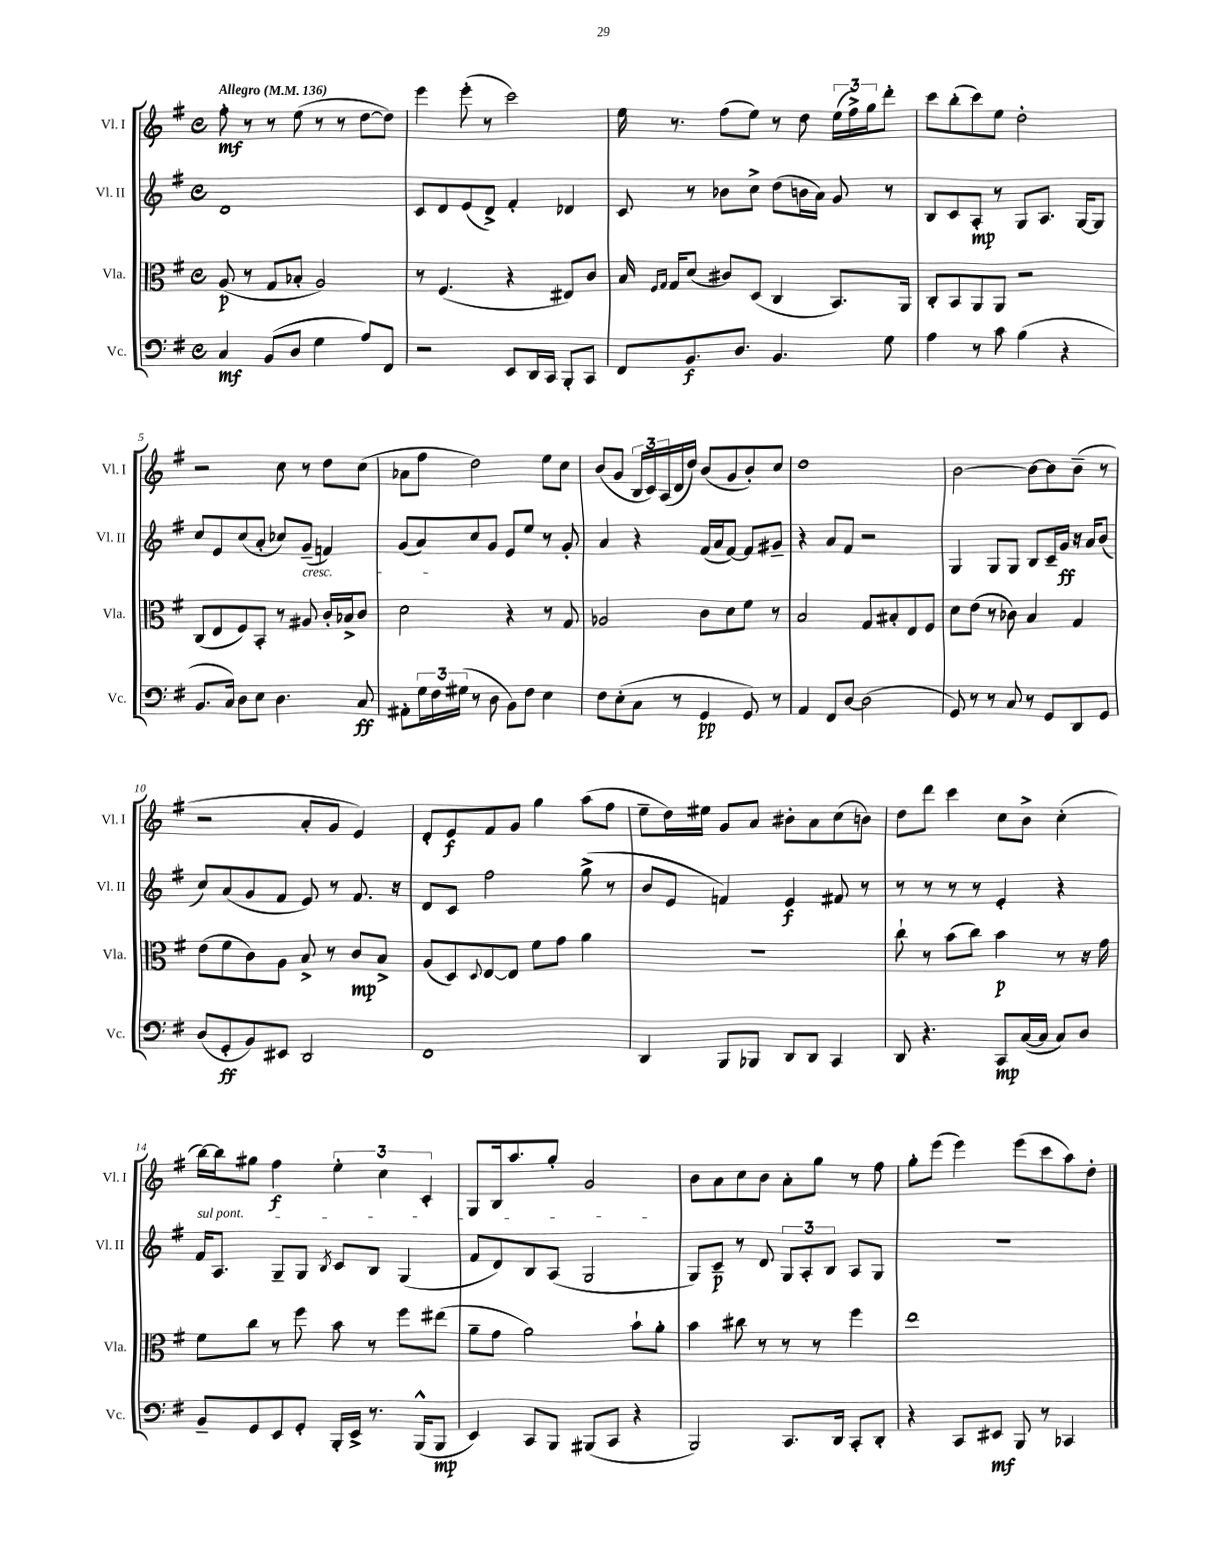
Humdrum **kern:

**kern	**kern	**kern	**kern
*staff4	*staff3	*staff2	*staff1
*clefF4	*clefC3	*clefG2	*clefG2
*k[f#]	*k[f#]	*k[f#]	*k[f#]
*M4/4	*M4/4	*M4/4	*M4/4
*met(c)	*met(c)	*met(c)	*met(c)
*MM136	*MM136	*MM136	*MM136
4C/	(8A/	1d	8ff#'\
.	8r	.	8r
(8BB/L	8G/L	.	8r
8D/J	8B-'/J	.	(8ee\
4G\	2A/)	.	8r
.	.	.	8r
8A/L)	.	.	[8dd\L
8FF#/J	.	.	8dd\]J)
=	=	=	=
2r	8r	8c/L	4eee\
.	(4.F#/	8d/	.
.	.	(8e/	(8eee'\
.	.	8d^/J)	8r
8EE/L	4r	4f#'/	2ccc\)
16DD/L	.	.	.
16CC/JJ	.	.	.
8BBB'/L	8E#/L)	4d-/	.
8CC/J	8c/J	.	.
=	=	=	=
8FF#/L	16B/	8c/	16ee\
.	16qqF#/LL	.	.
.	16qqG/JJ	.	.
.	16G/LK	.	8.r
8.BB/	(8d/J	8r	.
.	8c#/L)	8b-\L	(8ff#\L
8.D/J	.	.	.
.	(8D/J	8cc^\J	8ee\J)
4.BB/	4C/	(8dd\L	8r
.	.	16b\L	8dd\
.	.	16a\JJ)	.
.	8.BB/L)	8g/	(24ee\LL
.	.	.	24ff#^\)
.	.	.	24gg\J
8G\	.	8r	8ddd'\J
.	16AA/Jk	.	.
=	=	=	=
4A\	8C'/L	8B/L	8ccc\L
.	8BB/	8c/	(8bb'\
8r	8AA/	8A'/J	8ccc\)
8c\	8AA/J	8r	8ee\J
(4B\	2r	8G/L	2dd'\
.	.	8.A/J	.
4r	.	.	.
.	.	[16G/LK	.
.	.	8G/]J	.
=	=	=	=
8.BB/L	(8C/L	8cc/L	2r
.	8E/	8e/	.
16C/Jk)	.	.	.
8D\L	8F#/)	(8cc/	.
8E\J	8BB'/J	8a'/J	.
4.D\	8r	8cc-/L)	8cc\
.	8A#/	(8g~/J	8r
.	16c'/LL	4f/)	8dd\L
.	16B-^/J	.	.
8C/	8c/J	.	(8cc\J
=	=	=	=
8AA#'\L	2d\	(8g/L	8a-\L
24G\L	.	8a/)	8ff#\J
24F#\	.	.	.
(24G#\JJ	.	.	.
8r	.	8cc/	2dd\)
8D\	.	8g/J	.
8BB\L)	4r	8e/L	.
8F#\J	.	8ee/J	.
4E\	8r	8r	8ee\L
.	8G/	8g'/	8cc\J
=	=	=	=
8F#\L	2A-/	4a/	(8b/L
(8E'\	.	.	8g/J
8C\J	.	4r	24B/LL
.	.	.	24c/)
.	.	.	(24A/
8r	.	.	16d/
.	.	.	16dd/JJ)
4GG/	8c\L	(16f#/LL	(8b/L
.	.	16a/J	.
.	8d\	[8f#/J)	8g/
8GG/)	8f#\J	8f#/]L	8b'/)
8r	8r	8g#~/J	8cc/J
=	=	=	=
4AA/	2B/	4r	1dd
8FF#/L	.	8a/L	.
[8D/J	.	8f#/J	.
(2D\]	8G/L	2r	.
.	8B#'/	.	.
.	8E/	.	.
.	8F#/J	.	.
=	=	=	=
8GG/)	8d\L	4G/	[2b\
8r	(8e\J	.	.
8r	8r	8G/L	.
8C/	8c-\)	8G/J	.
8r	4B/	8B/L	8b\_L
8GG/L	.	16c~/L	8b\]
.	.	16g/JJ	.
8DD/	4G/	16r	(8b~\J
.	.	16a/LK	.
8GG/J	.	(8b/J	8r
=	=	=	=
(8D/L	(8e\L	8cc/L)	2r
8GG'/	8f#\	(8a/	.
8BB/)	8c\)	8g/	.
8EE#/J	8A\J	8f#/J	.
2DD/	8B^/	8e/)	8a'/L
.	8r	8r	8g/J
.	8c/L	8.f#/	4e/)
.	8B^/J	.	.
.	.	16r	.
=	=	=	=
1FF#	(8A/L	8d/L	8d'/L
.	8D/)	8c/J	8e/
.	8qqD/	.	.
.	[8E/	2ff#\	8f#/
.	8E/]J	.	8g/J
.	8f#\L	.	4gg\
.	8g\J	.	.
.	4a\	(8gg^\	(8aa\L
.	.	8r	8ff#\J
=	=	=	=
4DD/	1r	8b/L	8ee~\L
.	.	8e/J	16dd\L)
.	.	.	16ee#\JJ
8BBB/L	.	4f/)	8g/L
8BBB-/J	.	.	8a/J
8DD/L	.	4e/	8b#'\L
8DD/J	.	.	8a\
4CC/	.	8f#/	(8cc\
.	.	8r	8b\J)
=	=	=	=
8DD/	8cc`\	8r	8dd\L
4.r	8r	8r	8ddd\J
.	(8b\L	8r	4ccc\
.	8cc\J)	8r	.
8CC/L	4b\	4e'/	8cc\L
([16C/L	.	.	8b^\J
16C/]JJ	.	.	.
8C/L)	8r	4r	(4cc'\
8D/J	16r	.	.
.	16g\	.	.
=	=	=	=
8BB~/L	8f#\L	16f#/LK	[16bb\LL)
.	.	8.A/J	16bb\]J
8GG/	8cc\J	.	8gg#\J
8EE/	8r	8G~/L	4ff#\
8GG'/J	8ff#\	8G/J	.
.	.	8qB/	.
16BBB'/LL	8b\	8c/L	6ee'\
16EE^/JJ	.	.	.
8.r	8r	8B/J	.
.	.	.	6cc\
.	8ff#\L	(4G/	.
(16BBB^^/LK	.	.	.
.	.	.	6c'/
8BBB/J	(8ee#\J	.	.
=	=	=	=
4EE/)	8a~\L	8f#/L	8G/L
.	8g\J	8d/)	16B/k
.	.	.	8.aa/
8CC/L	2a\)	8B/	.
8BBB/J	.	(8A/J	8gg'/J
(8BBB#/L	.	2G/	2g/
8CC/J	.	.	.
4r	8b`\L	.	.
.	8a'\J	.	.
=	=	=	=
2BBB/)	4b\	8G/L)	8b\L
.	.	8c~/J	8a\
.	8cc#\	8r	8cc\
.	8r	8d/	8b\J
8.CC/L	8r	12G/L	8a'\L
.	.	12A'/	.
.	8r	.	8gg\J
.	.	12B/J	.
16DD/Jk	.	.	.
8CC'/L	4ff#\	8A/L	8r
8DD'/J	.	8G/J	8ff#\
=	=	=	=
4r	1ee	1r	8gg'\L
.	.	.	(8eee\J
8CC/L	.	.	4eee\)
8EE#/J	.	.	.
8BBB/	.	.	(8eee\L
8r	.	.	8ccc\
4CC-/	.	.	8aa\)
.	.	.	8dd'\J
==	==	==	==
*-	*-	*-	*-
